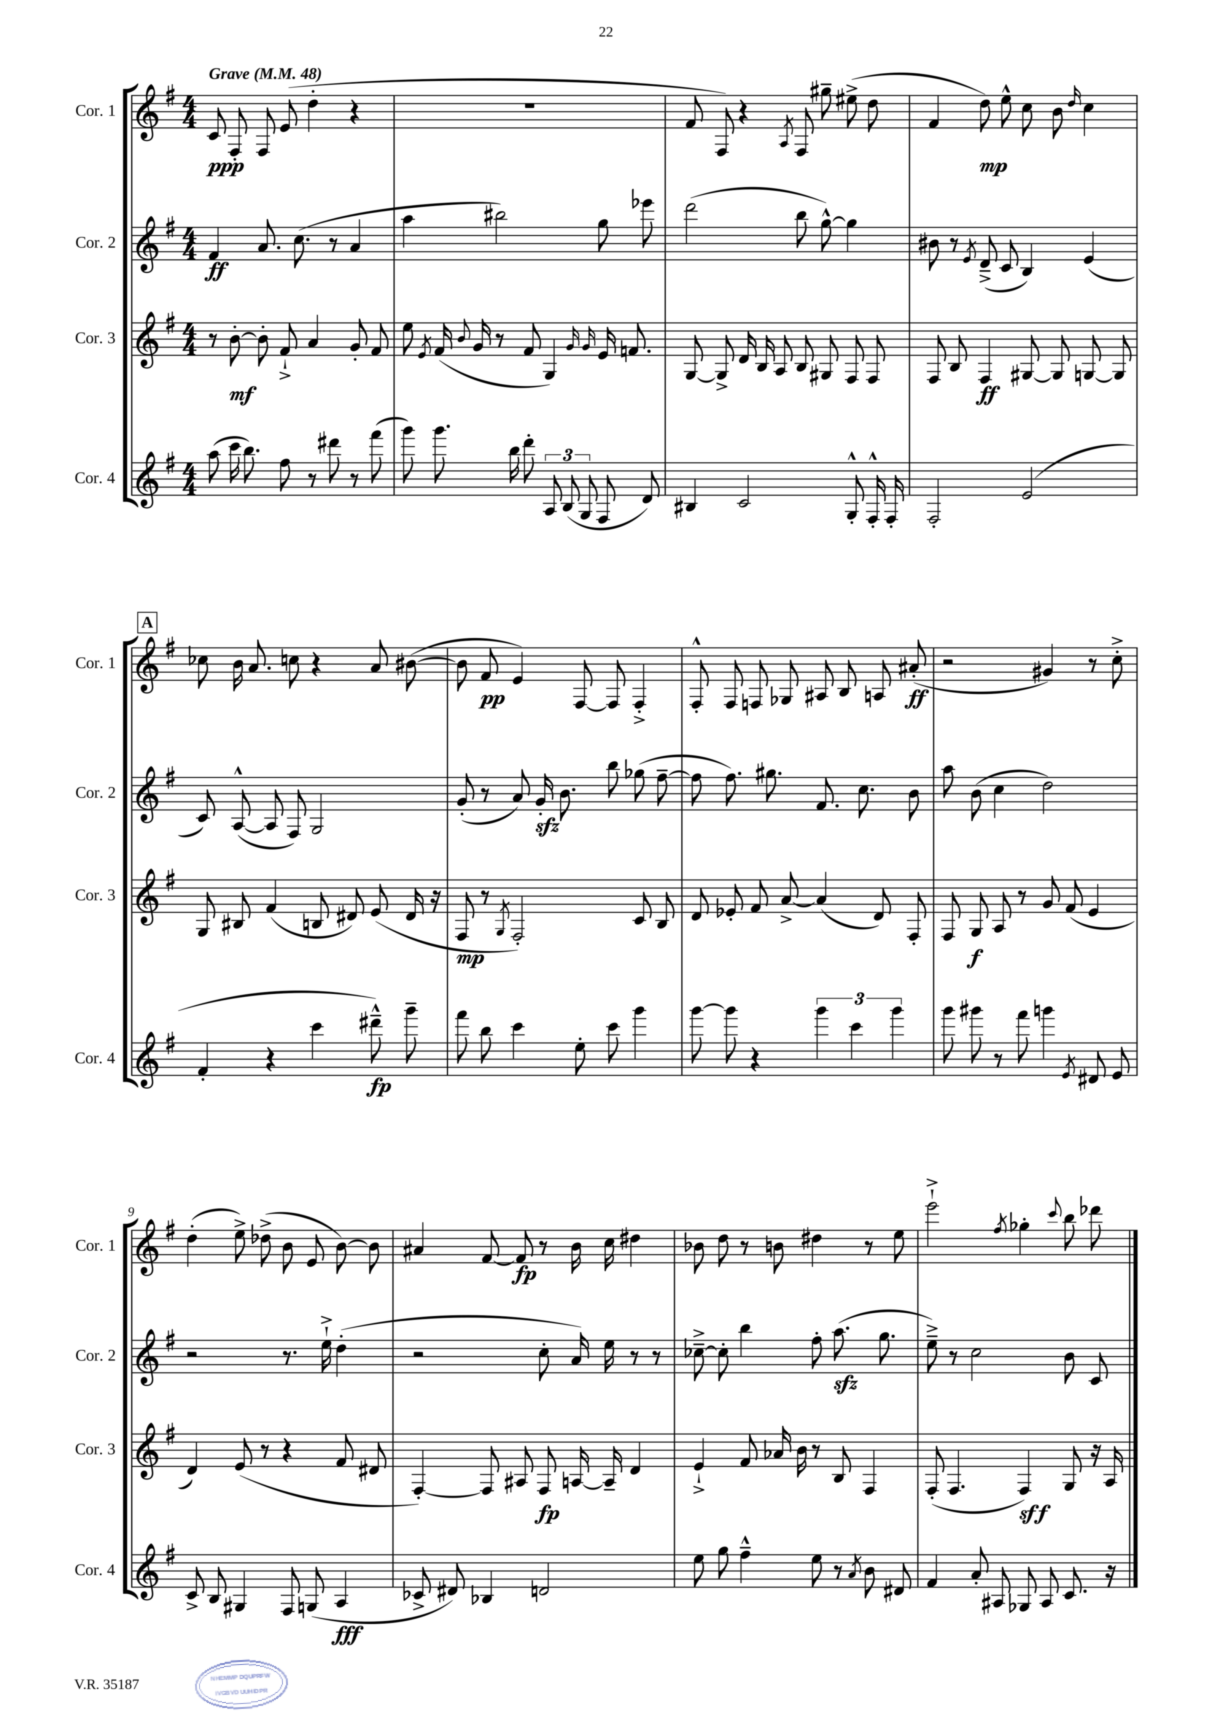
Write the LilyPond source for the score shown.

<<
\new StaffGroup <<
\new Staff = "s0" \with { instrumentName = "Cor. 1" shortInstrumentName = "Cor. 1" } {
    \clef treble \key g \major \numericTimeSignature \time 4/4 \tempo "Grave" 4 = 48
    \autoBeamOff c'8\ppp fis8-. fis8 e'8( d''4-. r4 |
    R1 |
    fis'8 fis8) r4 \acciaccatura { a8 } fis8 gis''8-- eis''8->( d''8 |
    fis'4 d''8\mp) e''8-^ c''8 b'8 \grace { d''16 } c''4 |
    \mark \markup { \box "A" } ces''8 b'16 a'8. c''8 r4 a'8 bis'8~( |
    bis'8 fis'8\pp e'4) fis8~ fis8 fis4-.-> |
    fis8-.-^ fis8 f8 ges8 ais8 b8 a8 ais'8-.\ff( |
    r2 gis'4) r8 c''8-.-> |
    d''4-.( e''8->) des''8->( b'8 e'8 b'8~) b'8 |
    ais'4 fis'8~ fis'8\fp r8 b'16 c''16 dis''4 |
    bes'8 d''8 r8 b'8 dis''4 r8 e''8 |
    e'''2-!-> \acciaccatura { fis''8 } ges''4-. \appoggiatura { c'''8 } b''8 des'''8 \bar "|." |
}
\new Staff = "s1" \with { instrumentName = "Cor. 2" shortInstrumentName = "Cor. 2" } {
    \clef treble \key g \major \numericTimeSignature \time 4/4
    \autoBeamOff fis'4\ff a'8. c''8.( r8 a'4 |
    a''4 bis''2) g''8 ees'''8 |
    d'''2( b''8 g''8~-^) g''4 |
    bis'8 r8 \acciaccatura { e'8 } d'8--->( c'8 b4) e'4( |
    \mark \markup { \box "A" } c'8) a8~-^( a8 fis8) g2 |
    g'8-.( r8 a'8) g'16-.\sfz b'8. b''8 ges''8( fis''8~-- |
    fis''8 fis''8.) gis''8. fis'8. c''8. b'8 |
    a''8 b'8( c''4 d''2) |
    r2 r8. e''16-!-> d''4-.( |
    r2 c''8-. a'16) e''16 r8 r8 |
    ces''8~---> ces''8-. b''4 fis''8-. a''8.\sfz( g''8. |
    e''8--->) r8 c''2 b'8 c'8 \bar "|." |
}
\new Staff = "s2" \with { instrumentName = "Cor. 3" shortInstrumentName = "Cor. 3" } {
    \clef treble \key g \major \numericTimeSignature \time 4/4
    \autoBeamOff r8 b'8~-.\mf b'8-. fis'8-!-> a'4 g'8-. fis'8 |
    e''8 \acciaccatura { e'8 } fis'16( \appoggiatura { b'8 } g'16 r8 fis'8 g4) \grace { g'16 g'16 } e'16 f'8. |
    g8~ g8-> d'16 b16 a8 b8 gis8 fis8 fis8 |
    fis8 b8 fis4\ff gis8~ gis8 g8~ g8 |
    \mark \markup { \box "A" } g8 bis8 fis'4( b8 dis'8) e'8( dis'16 r16 |
    fis8\mp r8 \acciaccatura { g8 } fis2-.) c'8 b8 |
    d'8 ees'8-. fis'8 a'8~-> a'4( d'8) fis8-. |
    fis8 g8\f a8 r8 g'8 fis'8( e'4 |
    d'4) e'8( r8 r4 fis'8 dis'8 |
    fis4~-.) fis8 ais8 fis8\fp a16~ a16-- d'4 |
    e'4-!-> fis'8 aes'16 b'16 r8 b8 fis4 |
    fis8-.( fis4. fis4\sff) g8 r16 a16 \bar "|." |
}
\new Staff = "s3" \with { instrumentName = "Cor. 4" shortInstrumentName = "Cor. 4" } {
    \clef treble \key g \major \numericTimeSignature \time 4/4
    \autoBeamOff a''8( c'''16 b''8.) fis''8 r8 dis'''8 r8 fis'''8( |
    g'''8) g'''8. b''16 d'''8-. \tuplet 3/2 { a8 b8( g8 } fis8 d'8) |
    bis4 c'2 g8-.-^ fis16-.-^ fis16-. |
    fis2-. e'2( |
    \mark \markup { \box "A" } fis'4-. r4 c'''4 dis'''8---^\fp) g'''8-- |
    fis'''8 b''8 c'''4 e''8-. c'''8 g'''4 |
    g'''8~ g'''8 r4 \tuplet 3/2 { g'''4 c'''4 g'''4 } |
    g'''8 gis'''8 r8 fis'''8 g'''4 \acciaccatura { e'8 } dis'8 e'8 |
    c'8-> b8 gis4 fis8 g8( a4\fff |
    ces'8-> dis'8) bes4 d'2 |
    e''8 g''8 fis''4---^ e''8 r8 \acciaccatura { a'8 } b'8 dis'8 |
    fis'4 a'8-. ais8 ges8 ais8 c'8. r16 \bar "|." |
}
>>
>>
